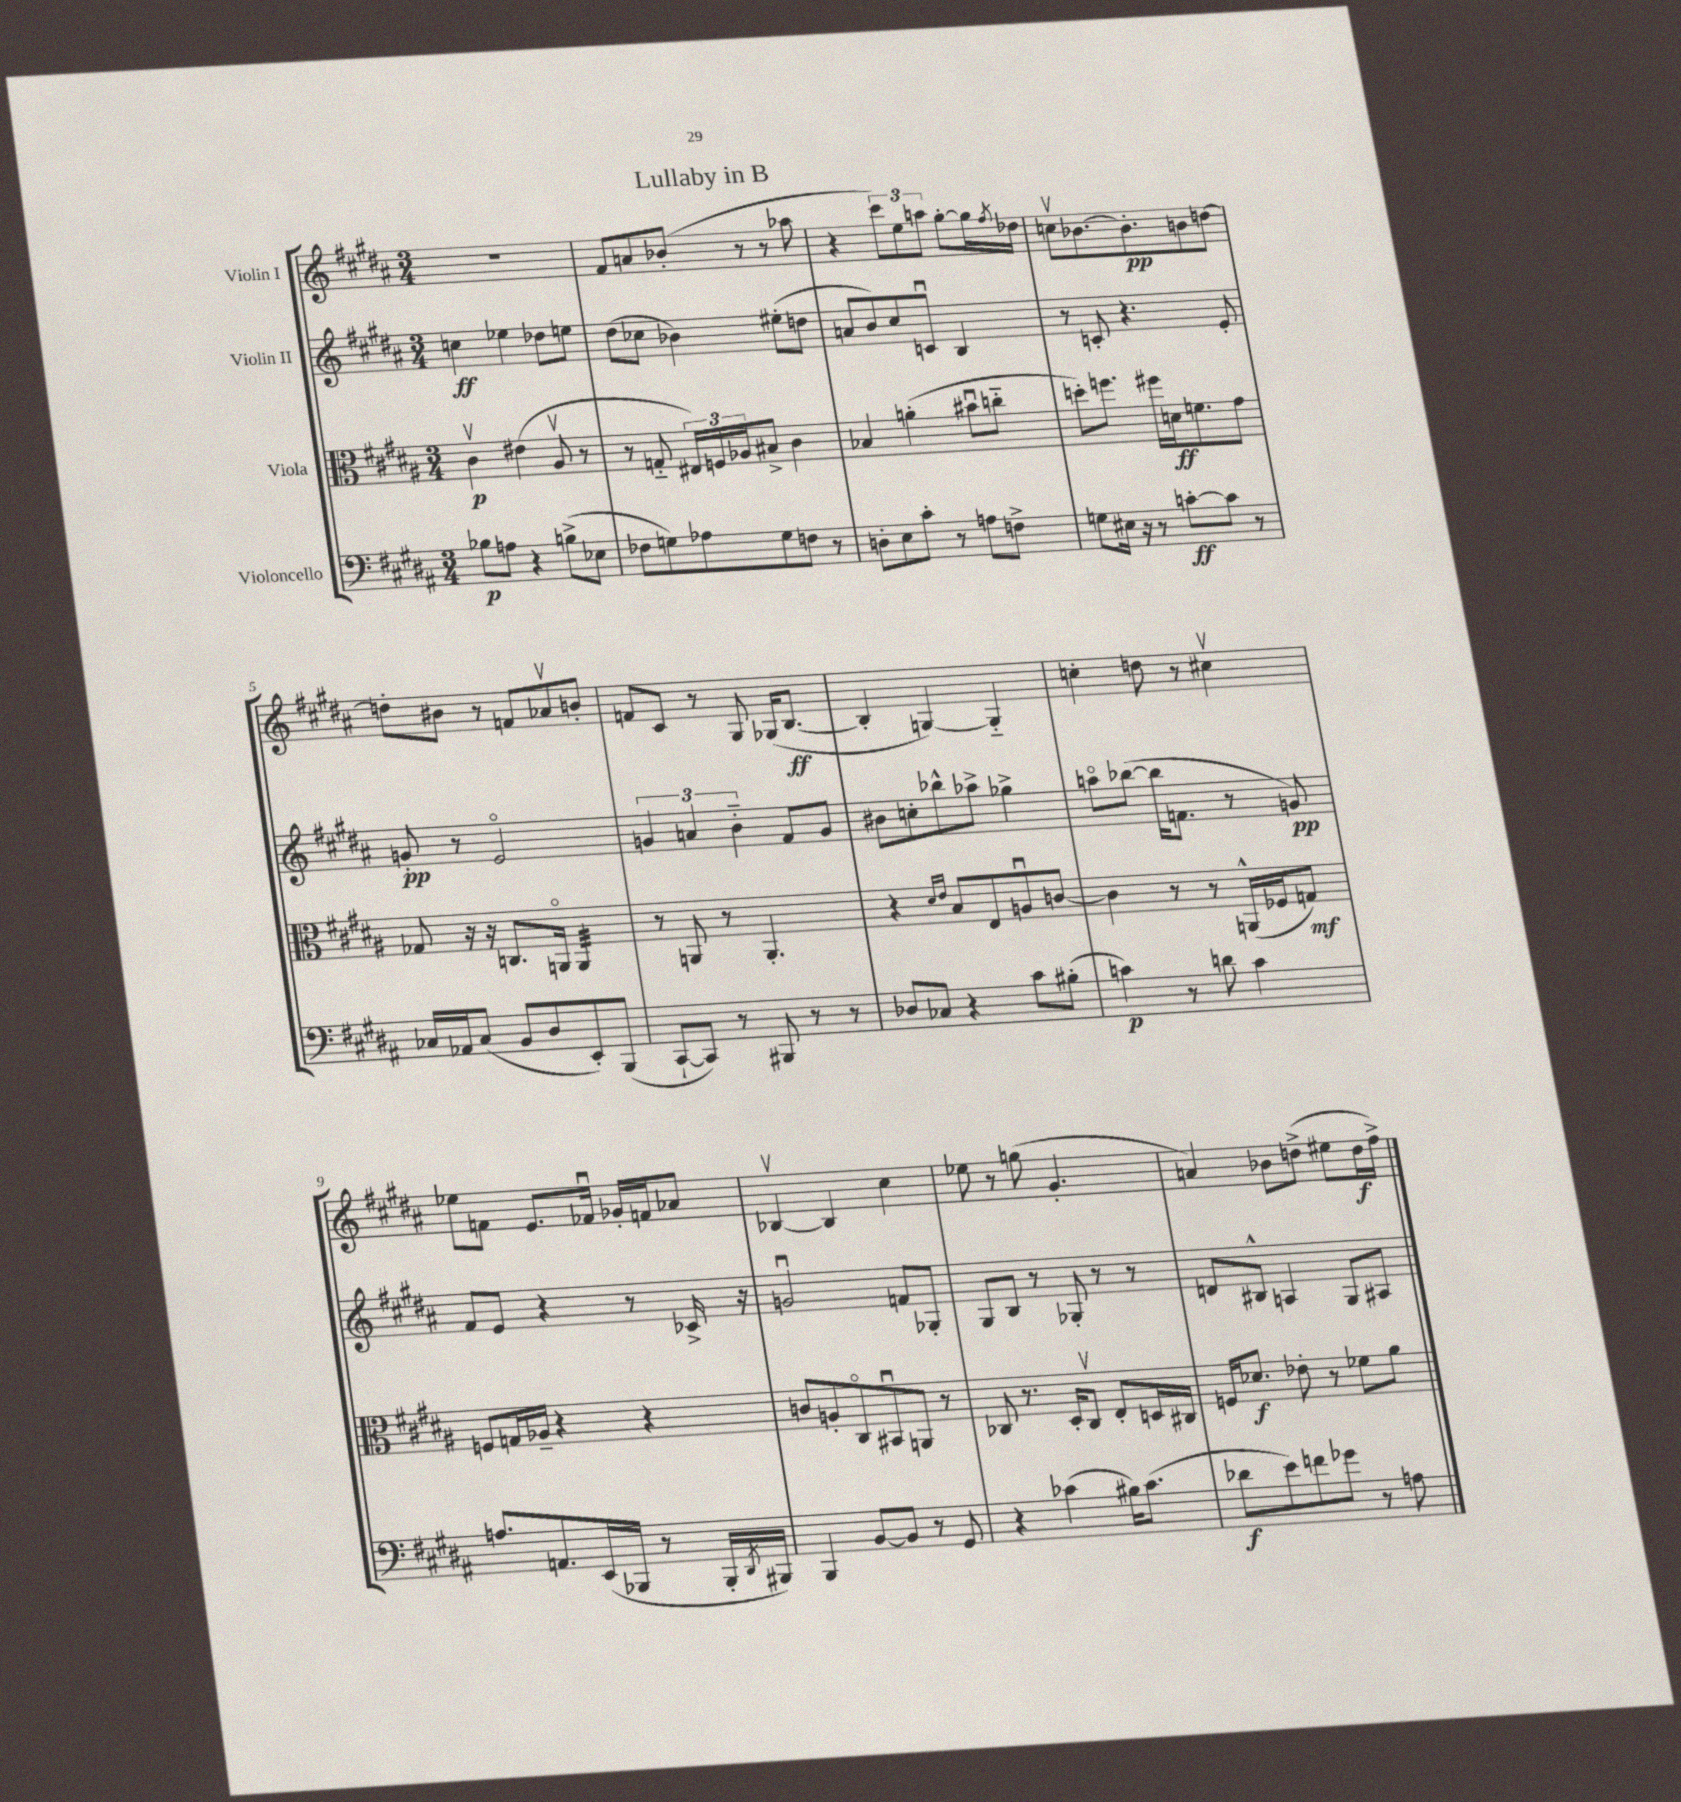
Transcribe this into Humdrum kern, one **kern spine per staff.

**kern	**dynam	**kern	**dynam	**kern	**dynam	**kern	**dynam
*part4	*part4	*part3	*part3	*part2	*part2	*part1	*part1
*staff4	*staff4	*staff3	*staff3	*staff2	*staff2	*staff1	*staff1
*I"Violoncello	*	*I"Viola	*	*I"Violin II	*	*I"Violin I	*
*clefF4	*	*clefC3	*	*clefG2	*	*clefG2	*
*k[f#c#g#d#a#]	*	*k[f#c#g#d#a#]	*	*k[f#c#g#d#a#]	*	*k[f#c#g#d#a#]	*
*M3/4	*	*M3/4	*	*M3/4	*	*M3/4	*
=1	=1	=1	=1	=1	=1	=1	=1
8B-X\L	p	4c#v\	p	4ccn\	ff	2.r	.
8An\J	.	.	.	.	.	.	.
4r	.	(4e#X\	.	4ee-X\	.	.	.
(8Bn^\L	.	8A#v/	.	8dd-X\L	.	.	.
8E-X\J	.	8r	.	8een\J	.	.	.
=2	=2	=2	=2	=2	=2	=2	=2
8F-X\L	.	8r	.	(8dd#\L	.	8f#/L	.
8Gn\)	.	8Gn/	.	8cc-X\J	.	8an/	.
8A-X\	.	24E#X/LL)	.	4b-X\)	.	(8b-X'/J	.
.	.	24Fn/	.	.	.	.	.
.	.	24A-X/J	.	.	.	.	.
8G\	.	8B#X^/J	.	.	.	8r	.
8Fn\J	.	4c#\	.	(8ee#X'\L	.	8r	.
8r	.	.	.	8ddn\J	.	8aa-X\	.
=3	=3	=3	=3	=3	=3	=3	=3
8Dn'\L	.	4B-X/	.	8an/L	.	4r	.
8E\	.	.	.	8b/)	.	.	.
8c#'\J	.	(4an'\	.	8cc#/	.	12ccc#\L)	.
.	.	.	.	.	.	12ee\	.
8r	.	.	.	8cnu/J	.	.	.
.	.	.	.	.	.	12aan\J	.
8An\L	.	8b#Xu\L	.	4B/	.	[8gg#'\L	.
8Fn^\J	.	8ccn\J	.	.	.	16gg#\L]	.
.	.	.	.	.	.	8qff#/	.
.	.	.	.	.	.	16dd-X\JJ	.
=4	=4	=4	=4	=4	=4	=4	=4
8Gn\L	.	8ddn'\L)	.	8r	.	8ccnv\L	.
16E#X\Jk	.	8.ffn\J	.	8cn'/	.	[8.b-X\	.
16r	.	.	.	.	.	.	.
8r	.	.	.	4.r	.	.	.
.	.	16ff#X\LL	.	.	.	8.b-'\]	pp
[8cn'\L	ff	16dn\J	ff	.	.	.	.
.	.	8.fn\	.	.	.	.	.
8c\J]	.	.	.	.	.	8bn\	.
8r	.	8g#\J	.	8e'/	.	[8ddn\J	.
!!LO:LB:g=z
=5	=5	=5	=5	=5	=5	=5	=5
16C-X/LL	.	8G-X/	.	8gn'/	pp	8ddn'\L]	.
16AA-X/J	.	.	.	.	.	.	.
(8C-/J	.	16r	.	8r	.	8b#X\J	.
.	.	16r	.	.	.	.	.
8BB/L	.	8.Cn/L	.	2e/	.	8r	.
8D#/	.	.	.	.	.	8fn/L	.
.	.	16AAn/Jk	.	.	.	.	.
*	*	*tremolo	*	*	*	*	*
8EE'/)	.	32AA/LLL	.	.	.	8a-Xv/	.
.	.	32AA/	.	.	.	.	.
.	.	32AA/	.	.	.	.	.
.	.	32AA/	.	.	.	.	.
(8BBB/J	.	32AA/	.	.	.	8bn'/J	.
.	.	32AA/	.	.	.	.	.
.	.	32AA/	.	.	.	.	.
.	.	32AA/JJJ	.	.	.	.	.
*	*	*Xtremolo	*	*	*	*	*
=6	=6	=6	=6	=6	=6	=6	=6
[8CC#`/L	.	8r	.	6gn/	.	8fn/L	.
8CC#/J])	.	8AAn/	.	.	.	8c#/J	.
.	.	.	.	6an/	.	.	.
8r	.	8r	.	.	.	8r	.
.	.	.	.	6b\	.	.	.
8BBB#X/	.	4.AA'/	.	.	.	8G#/	.
8r	.	.	.	8f#/L	.	(16G-X/KL	.
.	.	.	.	.	.	[8.B/J	ff
8r	.	.	.	8g/J	.	.	.
=7	=7	=7	=7	=7	=7	=7	=7
8D-X/L	.	4r	.	8b#X\L	.	4B'/]	.
8C-X/J	.	.	.	8ccn'\	.	.	.
.	.	16qqd#/LL	.	.	.	.	.
.	.	16qqe/JJ	.	.	.	.	.
4r	.	8B/L	.	8bb-X^^\	.	[4Gn/)	.
.	.	8E/	.	8aa-X^\J	.	.	.
8c#\L	.	8Anu/	.	4gg-X^\	.	4G/]	.
(8B#X'\J	.	[8cn/J	.	.	.	.	.
=8	=8	=8	=8	=8	=8	=8	=8
4cn\)	p	4c\]	.	8aan\L	.	4ccn'\	.
.	.	.	.	([8bb-X\J	.	.	.
8r	.	8r	.	16bb-\KL]	.	8ddn\	.
.	.	.	.	8.fn\J	.	.	.
8dn\	.	8r	.	.	.	8r	.
4c\	.	(16AAn^^/LL	.	8r	.	4cc#Xv\	.
.	.	16F-X/J	.	.	.	.	.
.	.	8Gn/J)	mf	8gn/)	pp	.	.
!!LO:LB:g=z
=9	=9	=9	=9	=9	=9	=9	=9
8.An/L	.	8Fn/L	.	8f#/L	.	8ee-X\L	.
.	.	16Gn/L	.	8e/J	.	8fn\J	.
8.AAn/	.	16A-X~/JJ	.	.	.	.	.
.	.	4r	.	4r	.	8.e/L	.
(16EE/L	.	.	.	.	.	.	.
16BBB-X/JJ	.	.	.	.	.	16f-Xu/Jk	.
8r	.	4r	.	8r	.	16g-X'/LL	.
.	.	.	.	.	.	16fn/J	.
16BBB-'/LL	.	.	.	16c-X^/	.	8a-X/J	.
8qDD#/	.	.	.	.	.	.	.
16BBB#X/JJ)	.	.	.	16r	.	.	.
=10	=10	=10	=10	=10	=10	=10	=10
4BBB/	.	8cn/L	.	2gnu/	.	[4B-Xv/	.
.	.	8An'/	.	.	.	.	.
[8BB/L	.	8C#/	.	.	.	4B-/]	.
8BB/J]	.	8BB#Xu/	.	.	.	.	.
8r	.	8AAn/J	.	8fn/L	.	4cc#\	.
8GG#/	.	8r	.	8G-X'/J	.	.	.
=11	=11	=11	=11	=11	=11	=11	=11
4r	.	8C-X/	.	8G#/L	.	8ee-X\	.
.	.	8.r	.	8B/J	.	8r	.
(4c-X\	.	.	.	8r	.	(8ggn\	.
.	.	16D#'/KL	.	.	.	.	.
.	.	8C-v/J	.	8G-X'/	.	4.g#'/	.
16B#X\KL)	.	8E'/L	.	8r	.	.	.
(8.c-\J	.	.	.	.	.	.	.
.	.	16Dn/L	.	8r	.	.	.
.	.	16C#X/JJ	.	.	.	.	.
=12	=12	=12	=12	=12	=12	=12	=12
8d-X\L	f	16Fn/KL	.	8dn/L	.	4an/)	.
.	.	8.d-X/J	f	.	.	.	.
8e\)	.	.	.	8B#X^^/J	.	.	.
8fn\	.	8e-X'\	.	4An/	.	8b-X\L	.
8g-X\J	.	8r	.	.	.	(8ddn^\J	.
8r	.	8f-X\L	.	8G#/L	.	8ee#X\L	.
8An\	.	8a#\J	.	8A#X/J	.	16dd\L	f
.	.	.	.	.	.	16ff#^\JJ)	.
==	==	==	==	==	==	==	==
*-	*-	*-	*-	*-	*-	*-	*-
